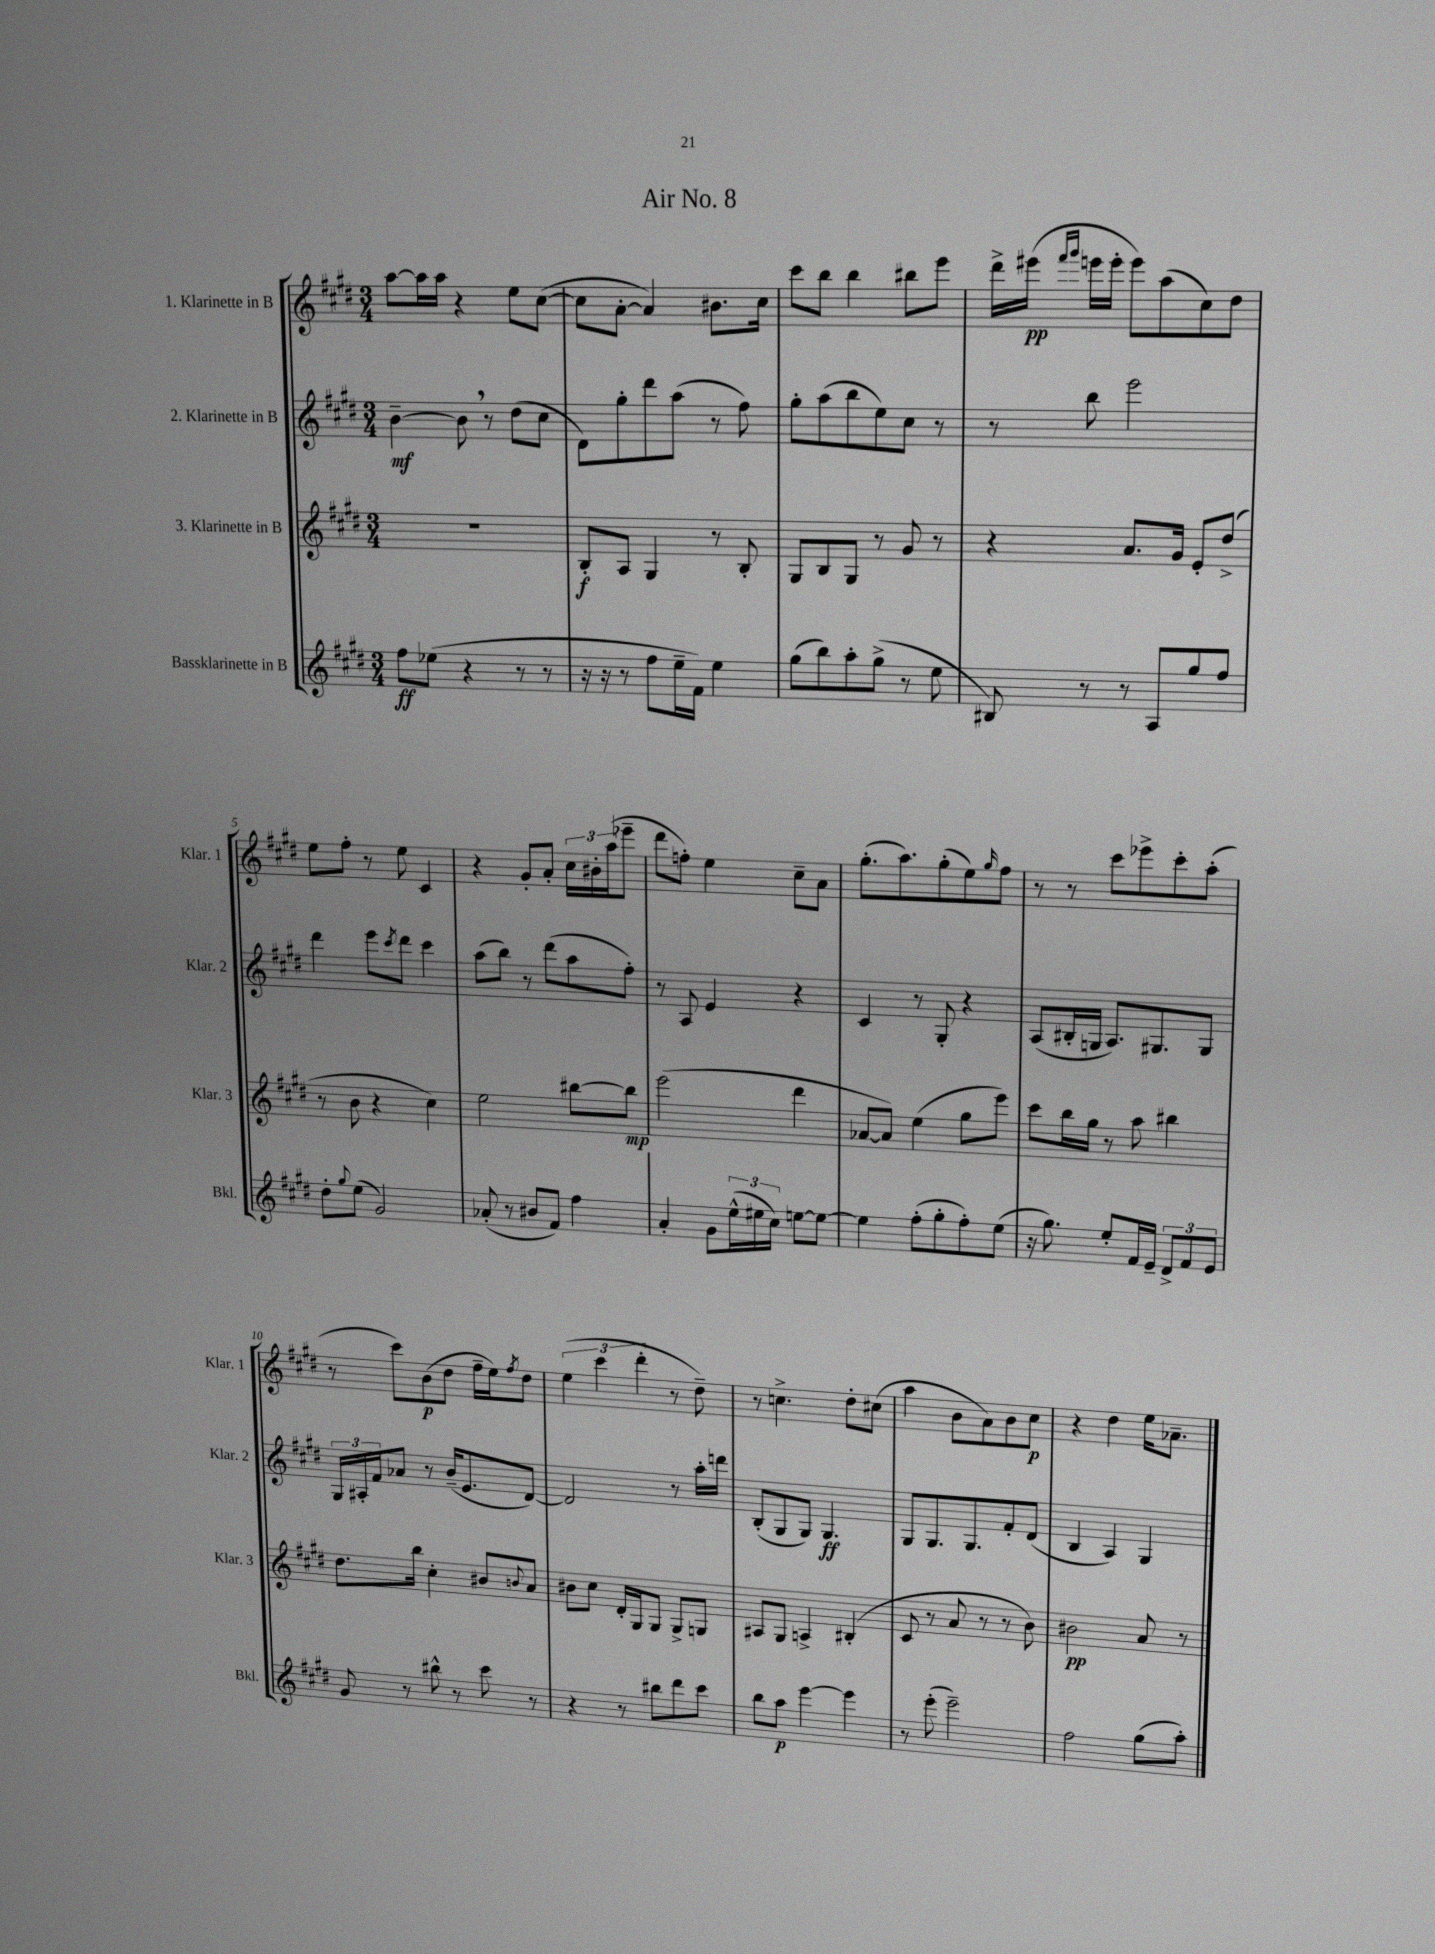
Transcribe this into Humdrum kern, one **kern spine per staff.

**kern	**kern	**kern	**kern
*staff4	*staff3	*staff2	*staff1
*clefG2	*clefG2	*clefG2	*clefG2
*k[f#c#g#d#]	*k[f#c#g#d#]	*k[f#c#g#d#]	*k[f#c#g#d#]
*M3/4	*M3/4	*M3/4	*M3/4
8ff#	2.r	[4b~	[8aa
(8ee-	.	.	16aa]
.	.	.	16aa
4r	.	8b]	4r
.	.	8r	.
8r	.	(8dd#	8ee
8r	.	8cc#	([8cc#
=	=	=	=
16r	8B'	8d#)	8cc#]
16r	.	.	.
8r	8A	8gg#'	[8a'
8ff#	4G#	8ddd#	4a])
16ee~	.	(8aa	.
16f#)	.	.	.
4ee	8r	8r	8.b#
.	8B'	8ff#)	.
.	.	.	16cc#
=	=	=	=
(8gg#	8G#	8gg#'	8ccc#
8bb)	8B	(8aa	8bb
8aa'	8G#	8bb	4bb
(8gg#^	8r	8ee)	.
8r	8g#	8cc#	8bb#
8ee	8r	8r	8eee
=	=	=	=
8B#)	4r	8r	16ddd#^
.	.	.	(16eee#
.	.	.	16qqfff#
.	.	.	16qqggg#
8r	.	8bb	16eee
.	.	.	16eee'
8r	8.a	2eee	8eee)
8A	.	.	(8aa
.	16g#	.	.
8gg#	8e'	.	8cc#)
8ff#	(8dd#^	.	8dd#
=	=	=	=
8dd#'	8r	4ddd#	8ee
8qqgg#	.	.	.
(8ee	8b	.	8ff#'
2g#)	4r	8eee	8r
.	.	8qccc#	.
.	.	8ddd#	8ee
.	4cc#)	4ccc#	4c#
=	=	=	=
(8a-'	2ee	(8aa	4r
8r	.	8bb)	.
8b#	.	8r	8g#'
8f#)	.	(8ddd#	8a'
4ff#	[8bb#	8aa	24cc#
.	.	.	24b#'
.	.	.	(24aa
.	8bb#]	8ff#')	8eee-~
=	=	=	=
4a'	(2eee	8r	8ddd#
.	.	8A	8ff')
8g#	.	4e	4ee
(24ee^^	.	.	.
24ee#	.	.	.
24cc#)	.	.	.
[8ee	4ddd#	4r	8cc#~
8ee_	.	.	8a
=	=	=	=
4ee]	[8a-	4c#	(8.gg#'
.	8a-])	.	.
.	.	.	8.aa)
(8ff#'	(4ee	8r	.
8gg#'	.	8G#'	(8gg#'
8ff#')	8gg#	4r	8ee)
.	.	.	16qqgg#
(8ee	8eee)	.	8ff#
=	=	=	=
16r	8ccc#	(8A	8r
8.gg#)	.	.	.
.	16bb	16B#'	8r
.	16gg#	16G	.
8ee'	8r	8.A)	8ccc#
16f#	8aa	.	8eee-^
16e~	.	8.G#	.
12d#^	4bb#	.	8ccc#'
12f#	.	.	.
.	.	8G#	(8aa'
12e	.	.	.
=	=	=	=
8g#	8.dd#	24G#	8r
.	.	24A#'	.
.	.	24f#	.
8r	.	8a-	8ccc#)
.	16bb	.	.
8bb#^^	4cc#'	8r	(8b
8r	.	(16b~	8dd#
.	.	8.e	.
8ccc#	8b#	.	16ff#~
.	.	.	16ee)
.	8qqb	.	8qff#
8r	8a	[8d#)	8dd#
=	=	=	=
4r	8b#	2d#]	(6ee
.	8cc#	.	.
.	.	.	6ccc#
8r	16d#'	.	.
.	16G#	.	.
.	.	.	6ddd#'
8bb#	8G#	.	.
8ddd#	8G#^	8r	8r
8ccc#	8G	16aa'	8dd#~)
.	.	16ddd	.
=	=	=	=
8bb	8A#	(8B'	8r
8aa	8G#	8G#	4.cc^
[4eee	4A^	8G#)	.
.	.	4.G#	.
4eee]	(4B#'	.	8dd#'
.	.	.	(8cc#
=	=	=	=
8r	8c#	8G#	4aa
(8eee'	8r	8.G#	.
2eee~)	8a	.	8b
.	.	8.G#	.
.	8r	.	8a)
.	8r	8f#'	8b
.	8b)	(8d#	8cc#
=	=	=	=
2ff#	2b#	4B	4r
.	.	4A)	4dd#
(8gg#	8a	4G#	16ee
.	.	.	8.a-~
8aa')	8r	.	.
==	==	==	==
*-	*-	*-	*-
